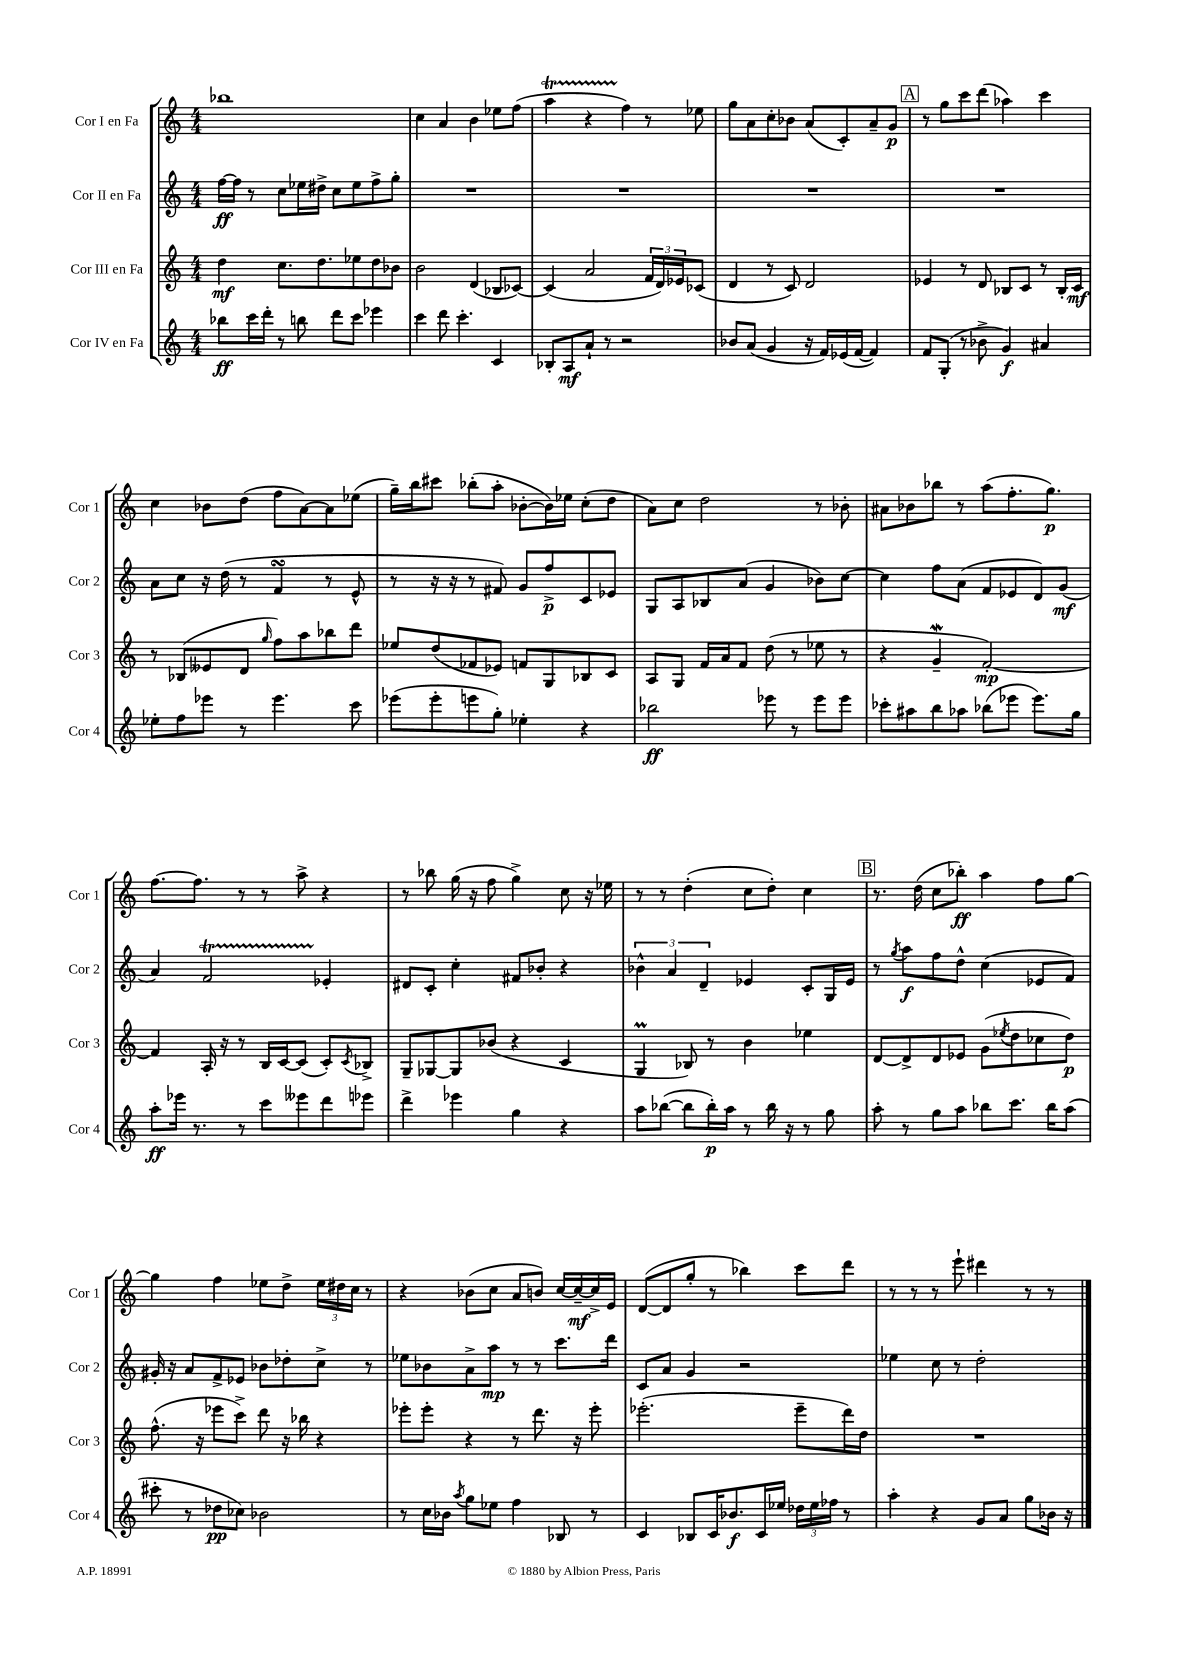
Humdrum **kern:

**kern	**kern	**kern	**kern
*staff4	*staff3	*staff2	*staff1
*clefG2	*clefG2	*clefG2	*clefG2
*k[]	*k[]	*k[]	*k[]
*M4/4	*M4/4	*M4/4	*M4/4
8bb-	4dd	[16ff	1bb-
.	.	16ff]	.
16ccc	.	8r	.
16ddd'	.	.	.
8r	8.cc	8cc	.
8bb	.	16ee-	.
.	8.dd	16dd#^	.
8ddd	.	8cc	.
8ccc	8ee-	8ee-	.
4eee-	8dd	8ff^	.
.	8b-	8gg'	.
=	=	=	=
4ccc	2b	1r	4cc
8ddd	.	.	4a
4.ccc'	.	.	.
.	(4d	.	4b
4c	8B-	.	8ee-
.	[8c-)	.	(8ff
=	=	=	=
8B-'	(4c-]	1r	4aa
8A	.	.	.
8a`	2a	.	4r
8r	.	.	.
2r	.	.	4ff)
.	24f	.	8r
.	24d)	.	.
.	24e-	.	.
.	(8c-	.	8ee-
=	=	=	=
8b-	4d	1r	8gg
(8a	.	.	8a
4g	8r	.	8cc'
.	8c)	.	8b-
16r	2d	.	(8a
16f)	.	.	.
(16e-	.	.	8c')
[16f	.	.	.
4f])	.	.	8a~
.	.	.	8g
=	=	=	=
8f	4e-	1r	8r
(8G'	.	.	8gg
8r	8r	.	8ccc
8b-^	8d	.	(8ddd
4g)	8B-	.	4aa-)
.	8c	.	.
4a#	8r	.	4ccc
.	16B-'	.	.
.	16c	.	.
=	=	=	=
8ee-'	8r	8a	4cc
8ff	(8B-	8cc	.
8eee-	8e--	16r	8b-
.	.	(16dd	.
8r	8d	8r	(8dd
.	16qqgg	.	.
4.eee-	8ff)	4f	8ff
.	8aa	.	[8a)
.	8bb-	8r	8a]
8ccc	8ddd	8e^^	(8ee-
=	=	=	=
(8eee-	8ee-	8r	16gg~)
.	.	.	16bb
8eee-'	(8dd	16r	8ccc#
.	.	16r	.
8eee	8f-	8r	(8bb-'
8gg')	8e-)	8f#)	8aa'
4ee-'	8f	8g	[8b-'
.	8G	8ff^	16b-])
.	.	.	16ee-
4r	8B-	8c	(8cc'
.	8c	8e-	8dd
=	=	=	=
2bb-	8A	8G	8a)
.	8G	8A	8cc
.	16f	8B-	2dd
.	16a	.	.
.	8f	(8a	.
8eee-	(8dd	4g	.
8r	8r	.	.
8eee-	8ee-	8b-)	8r
8eee-	8r	[8cc	8b-'
=	=	=	=
8ccc-'	4r	4cc]	8a#
8aa#	.	.	8b-
8bb	4g~	8ff	8bb-
8aa-	.	(8a	8r
(8bb-	[2f')	8f	(8aa
8eee-	.	8e-	8.ff'
8.eee-)	.	8d)	.
.	.	.	8.gg)
.	.	(8g	.
16gg	.	.	.
=	=	=	=
8aa'	4f]	4a)	[8.ff
16eee-	.	.	.
8.r	.	.	8.ff]
.	16A'	2f	.
.	16r	.	.
8r	8r	.	8r
8ccc	16B	.	8r
.	[16c	.	.
8eee--	(8c]	.	8aa^
8ddd	8c')	4e-'	4r
.	8qc	.	.
8eee-	8B-^	.	.
=	=	=	=
4ddd^	8G~	8d#	8r
.	[8G-	8c'	8bb-
4eee-	8G-]	4cc'	(16gg
.	.	.	16r
.	(8b-	.	8ff
4gg	4r	8f#	4gg^)
.	.	8b-'	.
4r	4c	4r	8cc
.	.	.	16r
.	.	.	16ee-
=	=	=	=
8aa	4G	6b-^^	8r
([8bb-	.	.	8r
.	.	6a	.
8bb-]	8B-)	.	(4dd'
.	.	6d~	.
16bb-')	8r	.	.
16aa	.	.	.
8r	4b	4e-	8cc
16bb-	.	.	8dd')
16r	.	.	.
8r	4ee-	8c'	4cc
8gg	.	16G	.
.	.	16e-	.
=	=	=	=
8aa'	[8d	8r	8.r
.	.	8qgg	.
8r	8d^]	8aa	.
.	.	.	(16dd
8gg	8d	8ff	8cc
8aa	8e-	8dd^^	8bb-')
8bb-	(8g	(4cc	4aa
.	8qee-	.	.
8.ccc	8dd	.	.
.	8cc-	8e-	8ff
16bb-	.	.	.
(8aa	8dd)	8f)	[8gg
=	=	=	=
8ccc#'	(8.ff^^	16g#'	4gg]
.	.	16r	.
8r	.	8a	.
.	16r	.	.
8dd-	8eee-	8f^	4ff
8cc-)	8ccc^)	8e-	.
2b-	8ddd	8b-	8ee-
.	16r	8dd-'	8dd^
.	16bb-	.	.
.	4r	8cc^	24ee-
.	.	.	24dd#
.	.	.	24cc
.	.	8r	8r
=	=	=	=
8r	8eee-'	8ee-	4r
16cc	8eee-'	8b-	.
16b-	.	.	.
8qaa	.	.	.
8gg	4r	8a^	(8b-
8ee-	.	8aa	8cc
4ff	8r	8r	8a
.	8.ddd	8r	8b)
8B-	.	8.ccc	[16cc
.	16r	.	16cc~_
8r	8eee-'	.	16cc^]
.	.	16ddd	16e
=	=	=	=
4c	(2.eee-'	8c	([8d
.	.	8a	8d]
8B-	.	4g	8gg'
16c	.	.	8r
8.b-	.	.	.
.	.	2r	4bb-)
16c	.	.	.
16ee-	.	.	.
24dd-	8eee-~	.	8ccc
24ee-	.	.	.
24ff-	.	.	.
8r	16ddd)	.	8ddd
.	16dd	.	.
=	=	=	=
4aa'	1r	4ee-	8r
.	.	.	8r
4r	.	8cc	8r
.	.	8r	8eee`
8g	.	2dd'	4ddd#
8a	.	.	.
8gg	.	.	8r
16b-	.	.	8r
16r	.	.	.
==	==	==	==
*-	*-	*-	*-
